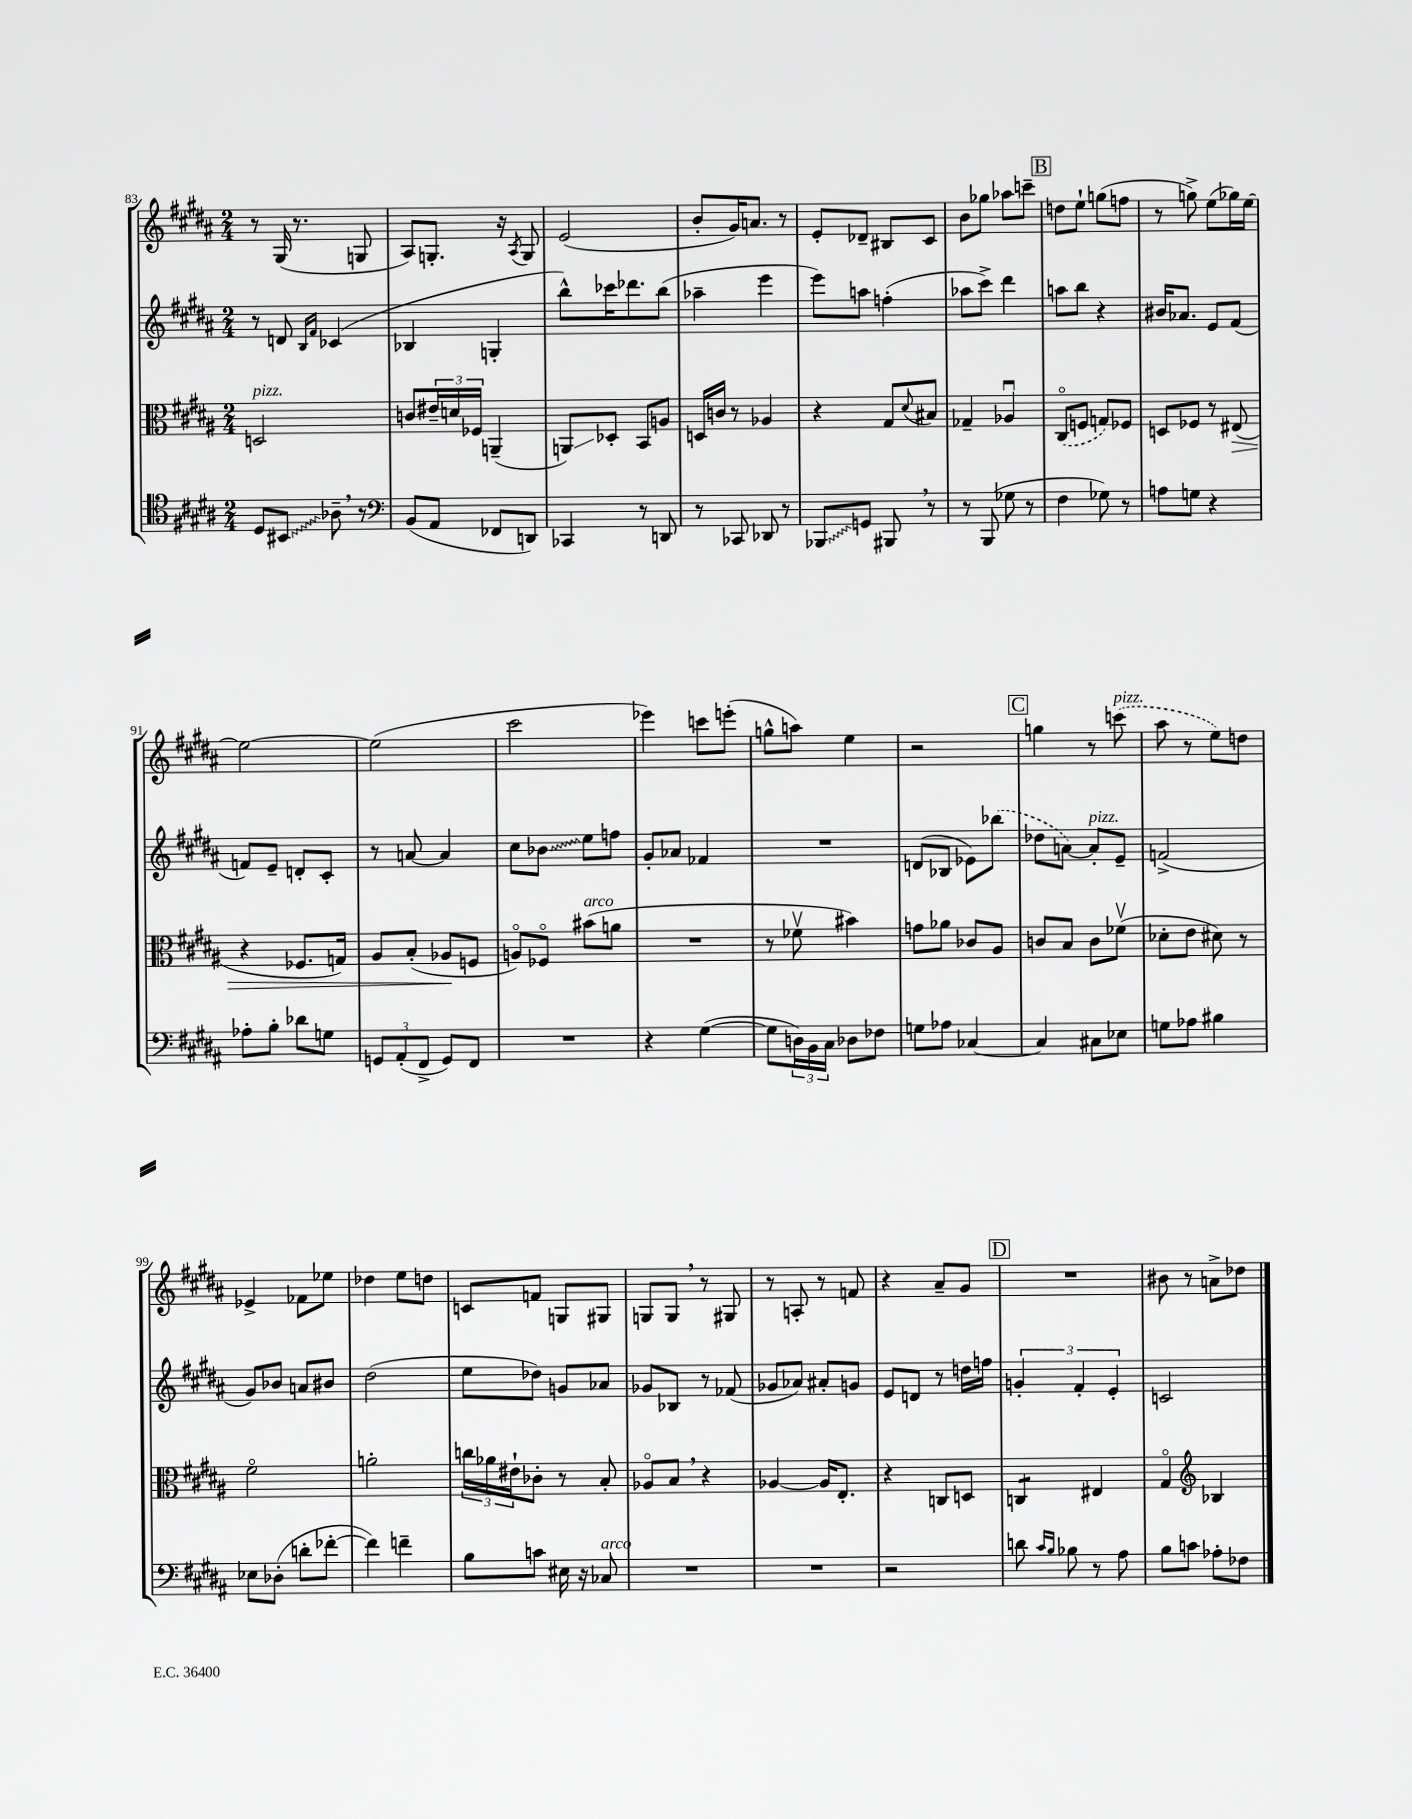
<<
\new StaffGroup <<
\new Staff = "s0" {
    \clef treble \key b \major \numericTimeSignature \time 2/4
    r8 gis16( r8. g8 |
    ais8) g8.-. r16 \acciaccatura { ais8 } g8 |
    e'2( |
    b'8-. gis'16) a'8. r8 |
    e'8-. des'8-- bis8 cis'8 |
    b'8 ges''8 aes''8 c'''8-- |
    \mark \markup { \box "B" } d''8 e''8-! g''8( f''8 |
    r8 g''8->) e''8( ges''16) e''16~ |
    e''2~ |
    e''2( |
    cis'''2 |
    ees'''4) c'''8 e'''8-.( |
    g''8-^ a''8) e''4 |
    r2 |
    \mark \markup { \box "C" } g''4 r8 \once \slurDashed c'''8^\markup { \italic "pizz." }( |
    ais''8 r8 e''8) d''8 |
    ees'4-> fes'8 ees''8 |
    des''4 e''8 d''8 |
    c'8 f'8 g8 gis8 |
    g8 g8 \breathe r8 gis8 |
    r8 a8-. r8 f'8 |
    r4 ais'8-- gis'8 |
    \mark \markup { \box "D" } R2 |
    bis'8 r8 a'8-> des''8 \bar "|." |
}
\new Staff = "s1" {
    \clef treble \key b \major \numericTimeSignature \time 2/4
    r8 d'8 \grace { b16 fis'16 } ces'4( |
    bes4 g4-. |
    b''8-^) ces'''16 des'''8. b''8( |
    aes''4-- e'''4 |
    e'''8) a''8 f''4-.( |
    aes''8 cis'''8->) dis'''4 |
    \mark \markup { \box "B" } a''8 b''8 r4 |
    bis'16 aes'8. e'8 fis'8( |
    f'8) e'8-- d'8-. cis'8-. |
    r8 a'8~ a'4 |
    cis''8 \once \override Glissando.style = #'zigzag bes'8\glissando e''8 f''8 |
    gis'8-. aes'8 fes'4 |
    R2 |
    d'8( bes8 ees'8) \once \slurDashed bes''8( |
    \mark \markup { \box "C" } des''8 a'8~) a'8-.^\markup { \italic "pizz." } e'8-- |
    f'2->( |
    gis'8) bes'8 a'8 bis'8 |
    dis''2( |
    e''8 des''8) g'8 aes'8 |
    ges'8 bes8 r8 fes'8( |
    ges'8 aes'8) ais'8-. g'8 |
    e'8 d'8 r8 d''16 f''16 |
    \mark \markup { \box "D" } \tuplet 3/2 { g'4-. fis'4-. e'4-. } |
    c'2 \bar "|." |
}
\new Staff = "s2" {
    \clef alto \key b \major \numericTimeSignature \time 2/4
    d2^\markup { \italic "pizz." } |
    c'8 \tuplet 3/2 { eis'16-- d'16 fes16 } a,4--( |
    a,8\glissando) des8-. b,8 a8 |
    d16 c'16 r8 aes4 |
    r4 gis8 \appoggiatura { dis'8 } bis8 |
    ges4-- aes4\downbow |
    \mark \markup { \box "B" } \once \slurDashed cis8\flageolet( f8 g8) fes8 |
    d8 fes8 r8 eis8\>( |
    r4 fes8. g16) |
    ais8 b8-.( aes8\! f8 |
    a8\flageolet) fes8\flageolet bis'8^\markup { \italic "arco" }( a'8 |
    R2 |
    r8 fes'8\upbow bis'4) |
    g'8 aes'8 ces'8 ais8 |
    \mark \markup { \box "C" } c'8 b8 c'8 fes'8\upbow( |
    des'8-. e'8 dis'8) r8 |
    fis'2\flageolet |
    a'2-. |
    \tuplet 3/2 { c''16 aes'16 eis'16-! } ces'8-. r8 b8-. |
    aes8\flageolet b8 \breathe r4 |
    aes4~ aes16 e8.-. |
    r4 c8 d8 |
    \mark \markup { \box "D" } c4:8 eis4 |
    gis4\flageolet \clef treble bes4 \bar "|." |
}
\new Staff = "s3" {
    \clef tenor \key b \major \numericTimeSignature \time 2/4
    dis8 \once \override Glissando.style = #'zigzag bis,8\glissando aes8-- \breathe r8 |
    \clef bass b,8( ais,8 fes,8 d,8) |
    ces,4 r8 d,8 |
    r8 ces,8 des,8 r8 |
    \once \override Glissando.style = #'zigzag bes,,8\glissando g,8 bis,,8 \breathe r8 |
    r8 b,,8( ges8 r8 |
    \mark \markup { \box "B" } fis4 ges8) r8 |
    a8 g8 r4 |
    aes8-. b8-. des'8 g8 |
    \tuplet 3/2 { g,8 ais,8-.( fis,8-> } g,8) fis,8 |
    R2 |
    r4 gis4~( |
    gis8 \tuplet 3/2 { d16) b,16 cis16 } des8 fes8 |
    g8 aes8 ces4~ |
    \mark \markup { \box "C" } ces4 cis8 ees8 |
    g8 aes8 bis4 |
    ees8 des8-.( d'8-. fes'8~-. |
    fes'4) f'4-- |
    b8 c'8 eis16 r16 ces8^\markup { \italic "arco" } |
    R2 |
    R2 |
    r2 |
    \mark \markup { \box "D" } d'8 \grace { cis'16 b16 } bes8 r8 ais8 |
    b8 c'8 aes8-. fes8 \bar "|." |
}
>>
>>
\layout { \context { \Score currentBarNumber = #83 } }
